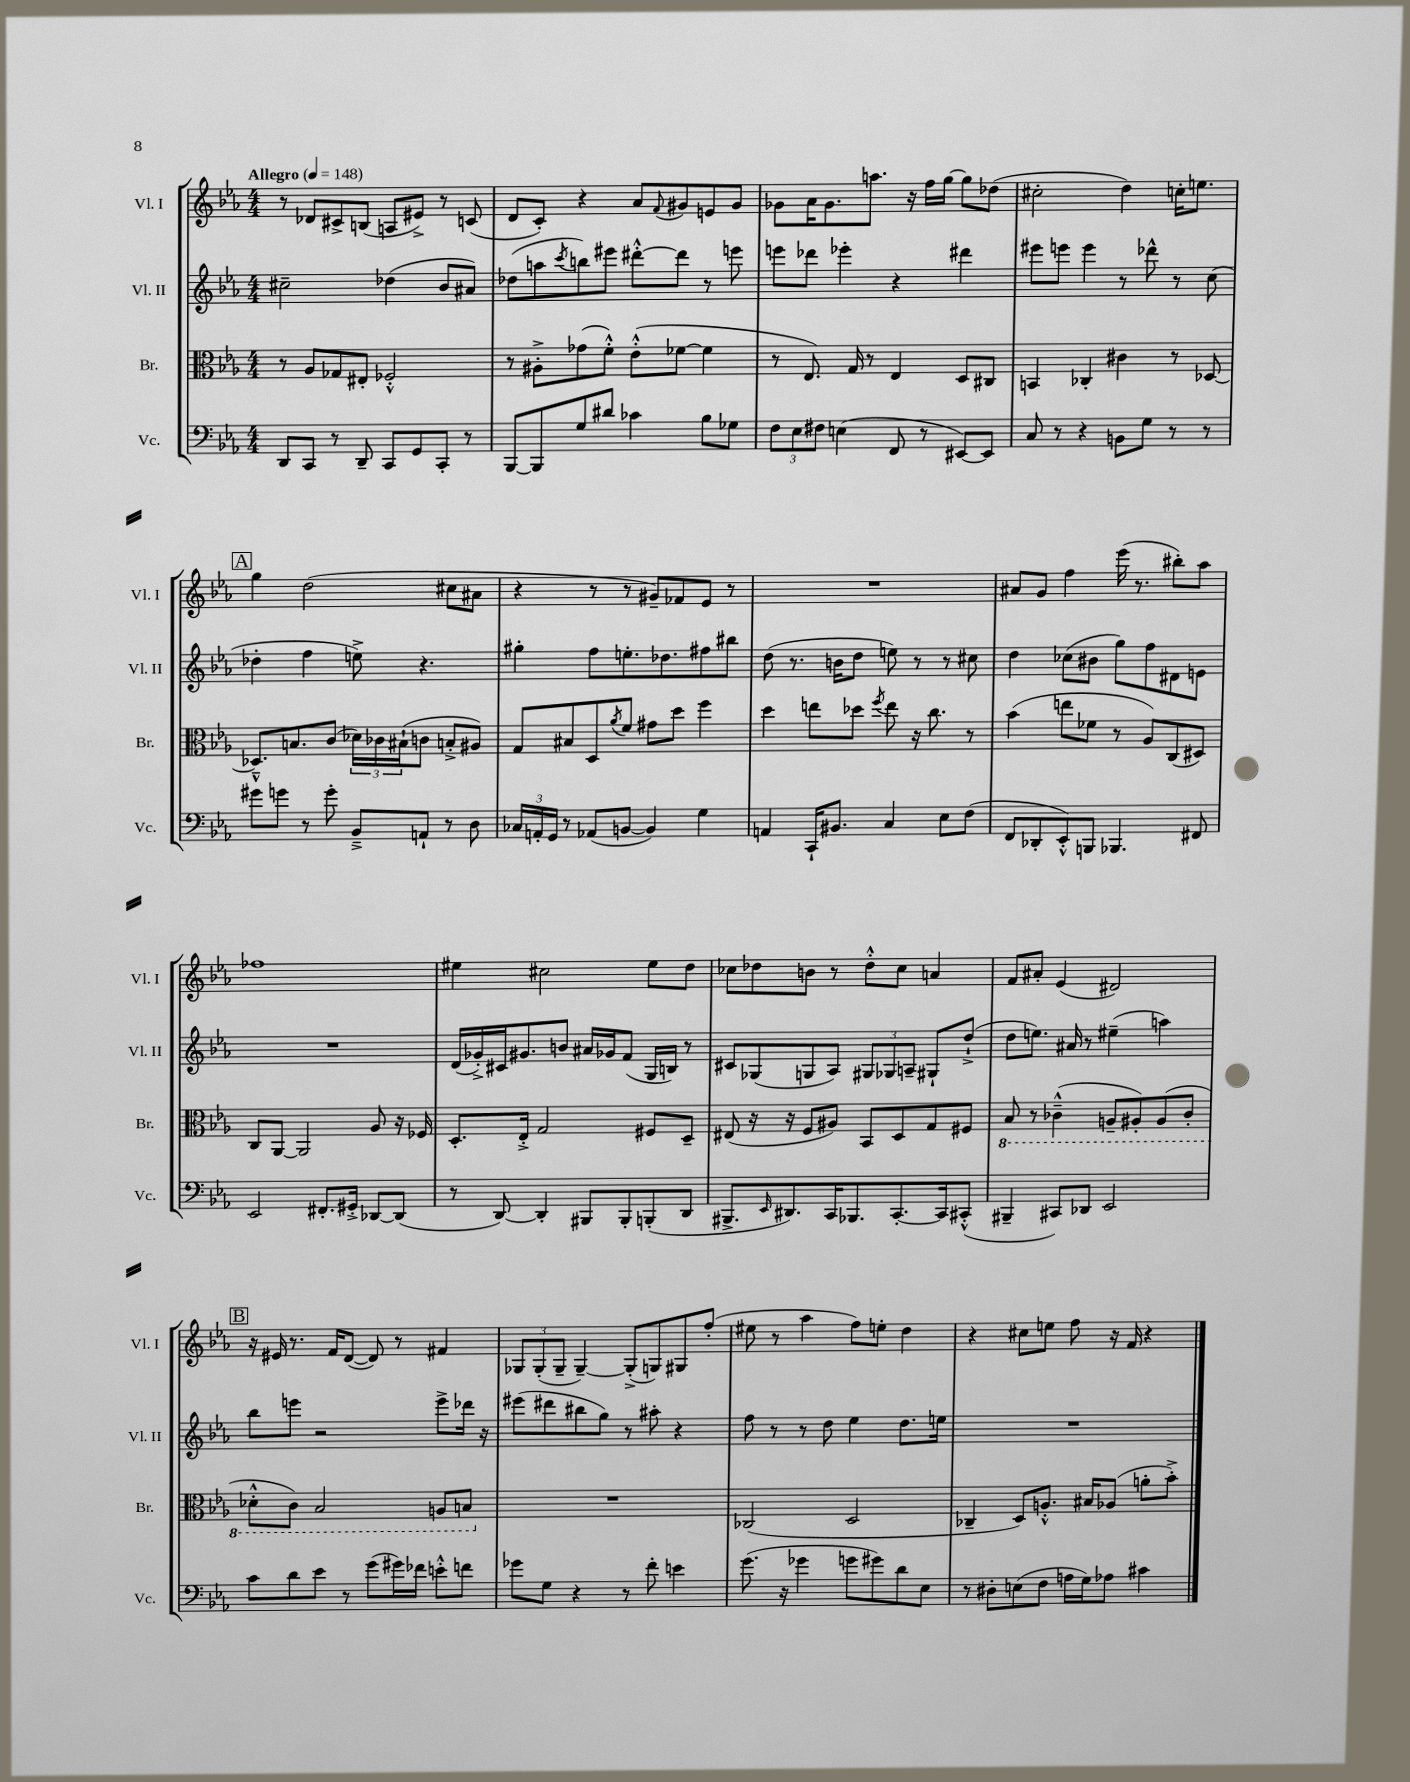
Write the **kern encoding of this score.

**kern	**kern	**kern	**kern
*staff4	*staff3	*staff2	*staff1
*clefF4	*clefC3	*clefG2	*clefG2
*k[b-e-a-]	*k[b-e-a-]	*k[b-e-a-]	*k[b-e-a-]
*M4/4	*M4/4	*M4/4	*M4/4
*MM148	*MM148	*MM148	*MM148
8DD	8r	2cc#~	8r
8CC	8A-	.	8d-
8r	8G-	.	8c#^
8DD~	8E#'	.	(8B
8CC	2F-'^^	(4dd-	8A
8GG	.	.	8e#^)
8CC'	.	8b-	8r
8r	.	8a#)	(8c
=	=	=	=
[8BBB-	8r	(8dd-	8d
8BBB-]	8A#'^	8aa	8c')
.	.	8qccc	.
8G	(8g-	8bb)	4r
8d#	8f'^^)	8eee#	.
4c-	(8e-'^^	[8ddd#'^^	8a-
.	.	.	8qqf
.	[8f-	8ddd#]	8g#
8B-	4f-]	8r	8e
8G-	.	8eee	8g#
=	=	=	=
12F	8r	8eee	8g-
12E-	.	.	.
.	8.E-)	8ddd-	16a-
12F#	.	.	.
.	.	.	8.g-
(4E	.	4eee-'	.
.	16G	.	.
.	8r	.	8.aa
8FF	4E-	4r	.
.	.	.	16r
8r	.	.	16ff
.	.	.	[16gg
[8EE#)	8D	4ddd#	8gg]
8EE#]	8C#	.	(8dd-
=	=	=	=
8C	4BB	8eee#	2cc#'
8r	.	8eee	.
4r	4C-'	4eee	.
8BB	4c#	8r	4dd)
8G	.	8ddd-^^	.
8r	8r	8r	16cc'
.	.	.	8.ee
8r	[8D-	(8cc	.
=	=	=	=
8g#	8.D-~^^]	4dd-'	4gg
8g	.	.	.
.	8.B	.	.
8r	.	4ff	(2dd
8g'	(8c	.	.
8BB-~^	24d-)	8ee^)	.
.	24c-	.	.
.	(24B#`	.	.
8AA`	8c	4.r	.
8r	8B'^	.	8cc#
8D	8A#)	.	8a#
=	=	=	=
24C-	8G	4gg#'	4r
24AA'	.	.	.
24GG	.	.	.
8r	8B#	.	.
(8AA-	8D	8ff	8r
.	8qa-	.	.
[8BB	8f	8.ee'	8r
4BB])	8g#	.	8g#~)
.	.	8.dd-	.
.	8dd	.	8f-
4G	4ff	8ff#	8e-
.	.	8bb#	8r
=	=	=	=
4AA	4dd	(8dd	1r
.	.	8.r	.
16CC`	8ee	.	.
8.BB#	.	16b	.
.	8dd-	8dd	.
.	8qff	.	.
4C	8ee	8ee)	.
.	16r	8r	.
.	8.cc	.	.
8E-	.	8r	.
(8F	8r	8cc#	.
=	=	=	=
8FF	(4b-	4dd	8a#
8DD-'	.	.	8g
8EE-'^^)	8ee	(8cc-	4ff
8BBB	8f-	8b#	.
4.BBB-	8r	8gg)	(16eee-
.	.	.	8.r
.	8A-)	8ff	.
.	(8C	8d#	8bb#')
8FF#	8D#)	8e	8aa-
=	=	=	=
2EE-	8C	1r	1ff-
.	[8AA-	.	.
.	2AA-]	.	.
8.FF#'	.	.	.
16GG#'^	.	.	.
[8DD-	8A-	.	.
(8DD-]	16r	.	.
.	16F-	.	.
=	=	=	=
8r	8.D'	(16d	4ee#
.	.	16g-'^)	.
[8DD)	.	16c#	.
.	16E-'^	8.g#	.
4DD']	2G	.	2cc#
.	.	8b	.
8BBB#	.	16a#	.
.	.	16g-	.
8BBB#'	.	(8f	.
(8BBB'	8F#	16G	8ee#
.	.	16B)	.
8DD	8D~	8r	8dd
=	=	=	=
8.BBB#^	(8E#	8c#	8cc-
.	16r	(8G-	8dd-
16qqEE-	.	.	.
8.DD#)	16r	.	.
.	8F	8G	8b
16CC	8A#)	8A-)	8r
8.BBB-	.	.	.
.	8BB-	12G#	8dd-'^^
.	.	12G-	.
[8.CC'	8D	.	8cc-
.	.	12A~	.
.	8G	8G#`	4a
16CC]	.	.	.
(8CC#'^^	8F#	(8dd`^	.
=	=	=	=
4BBB#~	8BB-	8dd	8f
.	8r	8.ee)	8a#'
8CC#)	(4C-~^^	.	(4e-
.	.	16a#	.
8DD-	.	8r	.
2EE-	8AA~	(4ee#~	2d#)
.	8AA#')	.	.
.	(8AA#	4aa)	.
.	8C-'	.	.
=	=	=	=
8c	8D-'^^	8bb-	16r
.	.	.	16e#
8d	8C)	8eee	8.r
8e-	2BB-	2r	.
.	.	.	16f
8r	.	.	([8d
(8g	.	.	8d])
16g#)	.	.	8r
16f-	.	.	.
8e'^^	8AA	8eee^	4f#
8f	8BB	16ddd-	.
.	.	16r	.
=	=	=	=
8g-	1r	(8eee#	12G-
.	.	.	(12G-'
8G	.	8ddd#	.
.	.	.	12G-~
4r	.	8bb#	[4G-~)
.	.	8gg)	.
8r	.	8r	(8G-'^]
8f'	.	8aa#'	8G)
4e	.	4r	8G#
.	.	.	(8ff'
=	=	=	=
(8.g	(2C-	8ff	8ee#
.	.	8r	8r
16r	.	.	.
4g-	.	8r	4aa-
.	.	8dd	.
8g	2D	4ee-	8ff)
8g#)	.	.	8ee'
8d	.	8.dd	4dd
8E-	.	.	.
.	.	16ee	.
=	=	=	=
8r	4C-~	1r	4r
8D#'	.	.	.
(8E	8D)	.	8cc#
8F	8.A'^^	.	8ee
16A	.	.	8ff
16G)	16B#	.	.
8A-	(8A-	.	16r
.	.	.	16f
4c#	8a'	.	4r
.	8b-'^)	.	.
==	==	==	==
*-	*-	*-	*-
